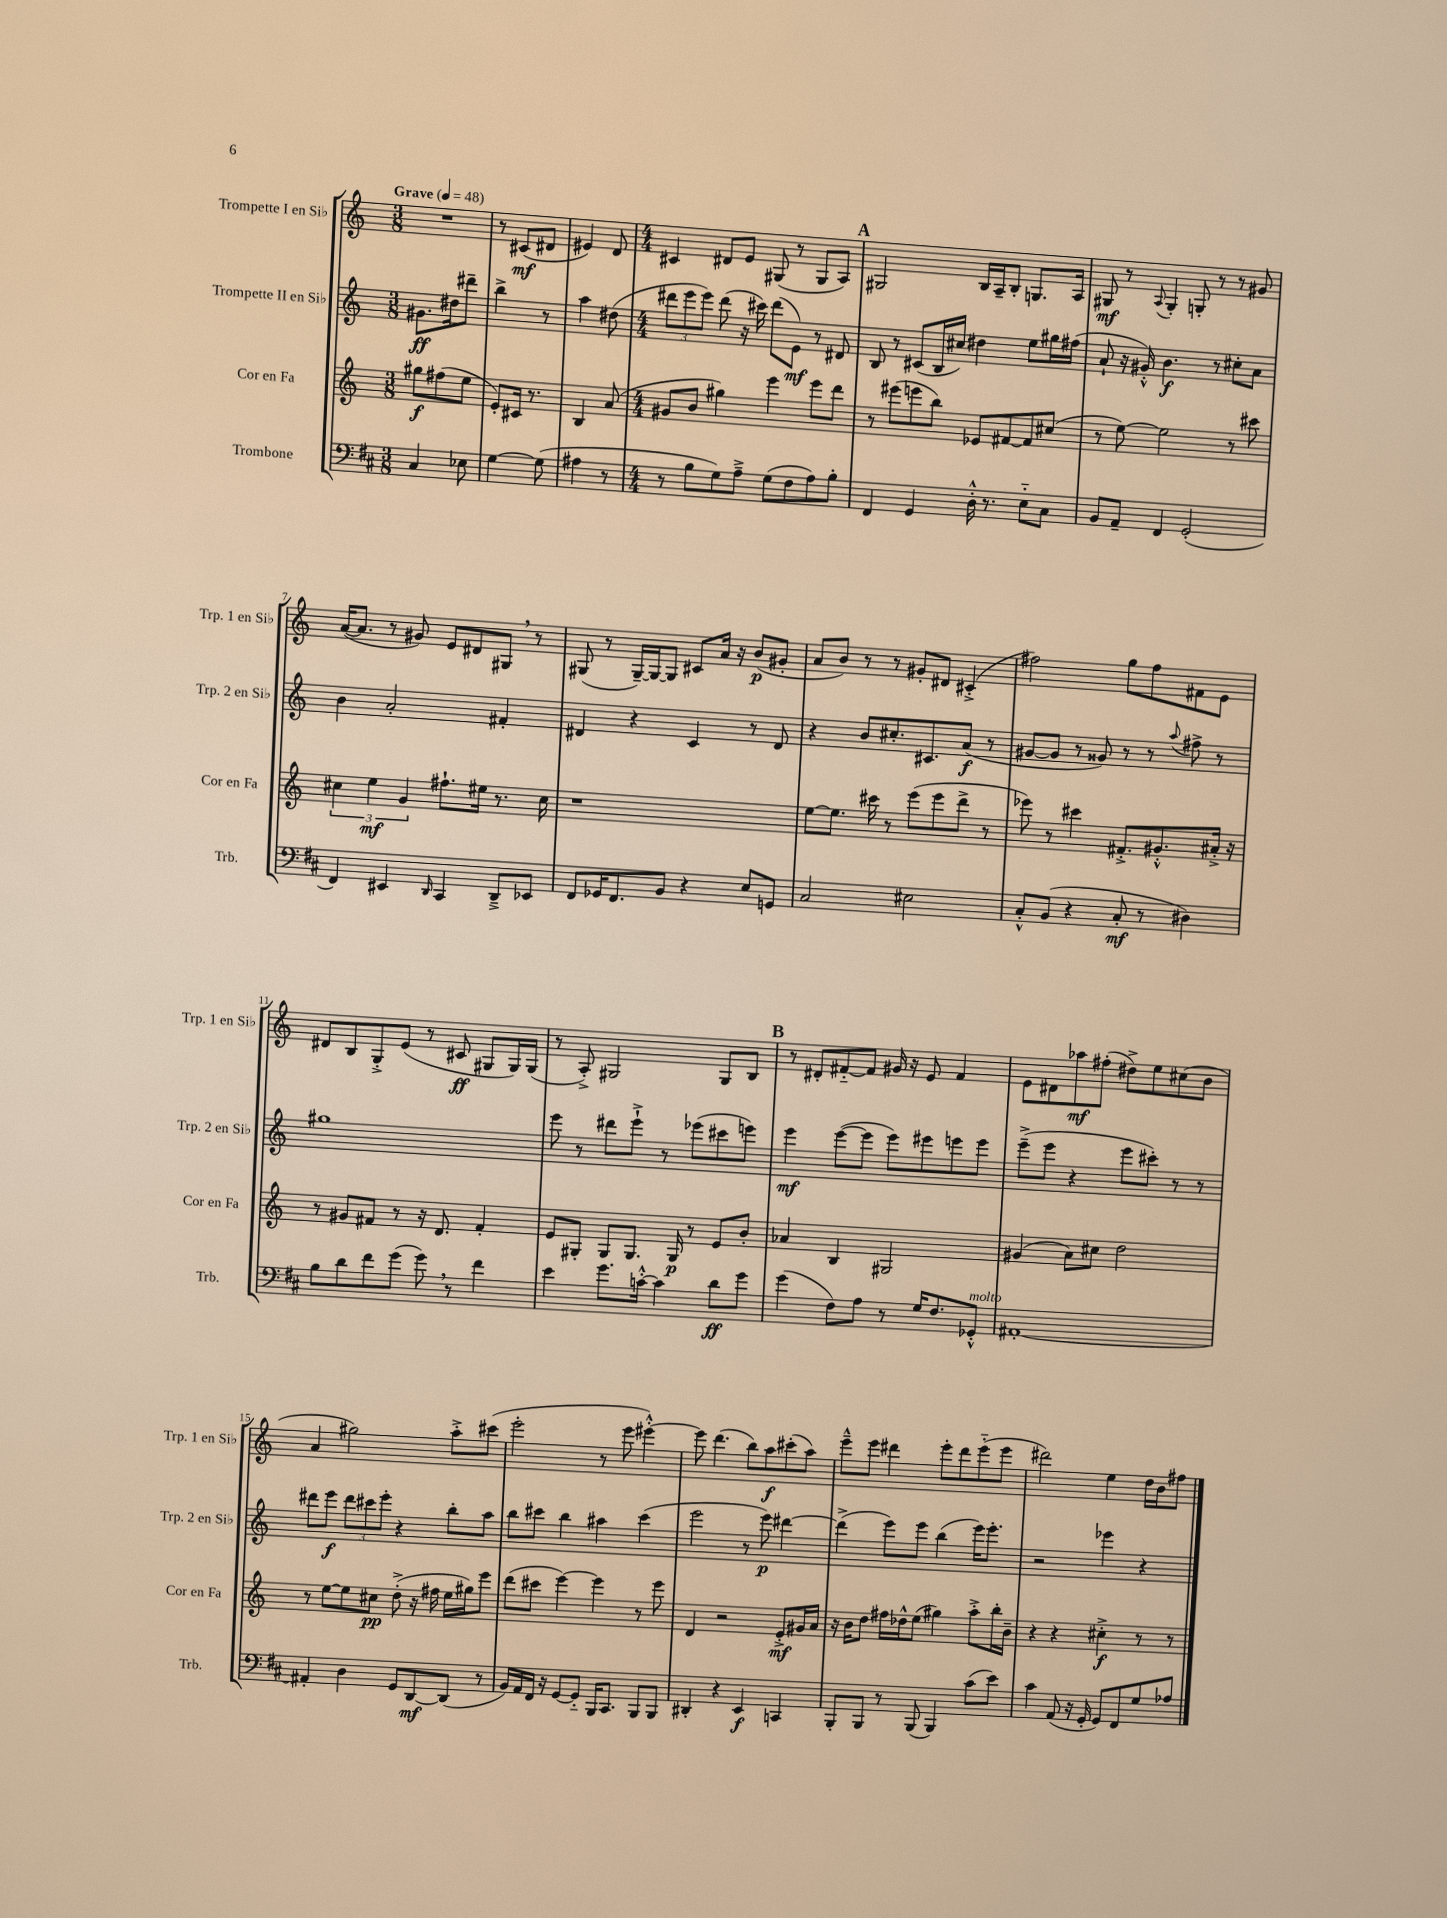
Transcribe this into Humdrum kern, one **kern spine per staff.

**kern	**kern	**kern	**kern
*staff4	*staff3	*staff2	*staff1
*clefF4	*clefG2	*clefG2	*clefG2
*k[f#c#]	*k[]	*k[]	*k[]
*M3/8	*M3/8	*M3/8	*M3/8
*MM48	*MM48	*MM48	*MM48
4C#/	8gg#\L	8.g#\L	4.r
.	(8ff#\	.	.
.	.	16dd#\k	.
8E-\	8ee\J	8ddd#~\J	.
=	=	=	=
[4G\	8e'/L)	4bb^\	8r
.	16c#/Jk	.	(8c#/L
.	8.r	.	.
(8G\]	.	8r	8d#/J
=	=	=	=
4A#\	4B/	4aa\	4e#/)
8r	(8a/	(8dd#\	8d/
=	=	=	=
*M4/4	*M4/4	*M4/4	*M4/4
8r	8g#/L	12ddd#\L	4c#/
.	.	12eee\	.
8B\L	8b/J	.	.
.	.	12eee\J)	.
8G\)	4gg#\)	(8ddd#\	8d#/L
8A~^\J	.	16r	8e/J
.	.	16ccc#\)	.
(8G\L	4eee\	(8ddd#\L	(8G#/
8F#\	.	8e\J)	8r
8A\)	8eee\L	8r	8G#/L
8B'\J	8ddd\J	8d#/	8A/J)
=	=	=	=
4FF#/	8r	8B/	2G#/
.	(8eee#\L	8r	.
4GG/	8eee\	(8c#/L	.
.	8bb\J)	16B/L	.
.	.	16cc#/JJ)	.
16D'^^\	8e-/L	4dd#\	16B/LL
8.r	.	.	16A~/J
.	[8f#/	.	8B'/J
8E'~\L	8f#/]	8ee\L	8.G/L
8C#\J	(8cc#/J	16gg#\L	.
.	.	(16ff#\JJ	16A/Jk
=	=	=	=
8BB/L	8r	8a`/	8G#/
8AA~/J	[8ee\)	16r	8r
.	.	16g#'^^/)	.
.	.	.	8qqA/
4FF#/	2ee\]	4.b\	4G#'/
(2GG'/	.	.	8G'/
.	.	8r	8r
.	8r	8cc#'\L	8r
.	8ccc#\	8a\J	8g#/
=	=	=	=
4FF#/)	6cc#\	4b\	([16a/LK
.	.	.	8.a/]J
.	6ee\	.	.
4EE#/	.	2a'/	8r
.	6g/	.	.
.	.	.	8g#/)
16qqDD/	.	.	.
4CC#/	8.ff#`\L	.	8e/L
.	.	.	8d#/
.	16ee#\Jk	.	.
8DD~^/L	8.r	4f#'/	8G#/J
8EE-/J	.	.	8r
.	16cc#\	.	.
=	=	=	=
8FF#/L	1r	4d#/	(8G#/
16GG-/K	.	.	8r
8.FF#/	.	.	.
.	.	4r	[16G#~/LL)
.	.	.	16G#/_J
8BB/J	.	.	8G#/]J
4r	.	4c/	8c#/L
.	.	.	16a/Jk
.	.	.	16r
8E/L	.	8r	(8b/L
8GG/J	.	8d#/	8g#'/J
=	=	=	=
2C#/	[8ee\L	4r	8a/L
.	8.ee\]J	.	8b/J)
.	.	8b/L	8r
.	16ccc#\	.	.
.	8r	8.cc#'/	8r
2E#\	(8eee\L	.	8g#'/L
.	.	8.c#/	.
.	8eee\	.	8d#/J
.	8ddd^\J	(8a/J	(4c#'^/
.	8r	8r	.
=	=	=	=
8C#'^^/L	8eee-\)	[8g#/L	2ff#\)
(8BB/J	8r	8g#/]J	.
4r	4ccc#\	8r	.
.	.	8g##/)	.
8C#'/	8.f#'^/L	8r	8gg\L
8r	.	8r	8ff#\
.	8.g#'^^/	.	.
.	.	8qqaa/	.
4D#\)	.	8ff#^\	8f#\
.	16a#'^/Jk	8r	8e\J
.	16r	.	.
=	=	=	=
8B\L	8r	1gg#	8d#/L
8d\	8g#/L	.	8B/
8f#\	8f#/J	.	8G'^/
(8g\J	8r	.	(8e/J
8g\)	16r	.	8r
.	8.d/	.	.
8r	.	.	8c#/
4f#\	4f#'/	.	8G#/L
.	.	.	16G#/L)
.	.	.	(16G#/JJ
=	=	=	=
4e\	8e/L	8eee\	8r
.	8G#'/J	8r	8A'^/)
8.g\L	8G#/L	8ddd#\L	2G#/
.	8.G#/J	8eee`^\J	.
[16c'^^\Jk	.	.	.
4c\]	.	8r	.
.	16G#/	.	.
.	8r	(8eee-\L	.
8d\L	8e/L	8ccc#\	8G#/L
8g\J	8b'/J	8eee\J)	8B/J
=	=	=	=
(4g\	4a-/	4eee\	8r
.	.	.	8d#'/L
8F#\L)	4B/	([8eee\L	[8f#'~/
8A\J	.	8eee\]J	8f#/]J
8r	2G#/	8eee\L)	16g#/
.	.	.	16r
16G/LK	.	8eee#\	8e/
8.F#/	.	.	.
.	.	8eee\	4f#/
8GG-'^^/J	.	8eee\J	.
=	=	=	=
[1AA#'	(4g#/	(8eee~^\L	8e\L
.	.	8eee\J	8d#\
.	8a\L)	4r	8aa-\
.	8cc#\J	.	(8ff#'\J
.	2dd\	8eee\L	8dd#^\L)
.	.	8ccc#'\J)	8ee\
.	.	8r	(8cc#\
.	.	8r	8b\J
=	=	=	=
4AA#'/]	8r	8ddd#\L	4a/
.	[8ee\L	8eee\J	.
4D\	8ee\]	12ddd#\L	2gg#\)
.	.	12ccc#\	.
.	8cc#\J	.	.
.	.	12eee'\J	.
8GG/L	(8dd'^\	4r	.
[8DD/	16r	.	.
.	16ff#\	.	.
(8DD/]J	16ee\LL	8bb'\L	8aa'^\L
.	16gg#\J)	.	.
8r	8eee\J	8aa\J	(8ccc#\J
=	=	=	=
16BB/LL)	(8ddd\L	8bb\L	2eee'\
16AA/	.	.	.
16FF#/JJ	8ccc#\J	8ccc#\J	.
16r	.	.	.
[8GG/L	[4eee\)	4bb\	.
8GG'~/]J	.	.	.
16BBB/LK	4eee\]	4aa#\	8r
8.CC#/J	.	.	.
.	.	.	8eee\
8BBB/L	8r	(4ccc#\	[4eee#'^^\)
8BBB/J	8eee\	.	.
=	=	=	=
4DD#'/	4d/	2eee\	8eee#\]
.	.	.	(4.ddd\
4r	2r	.	.
4EE/	.	8r	8bb\L)
.	.	8eee\)	8aa\
4CC/	8e'^/L	[4ddd#\	(8ccc#'\
.	16g#/L	.	8aa\J)
.	16a/JJ	.	.
=	=	=	=
8BBB'/L	16r	(4ddd#^\]	8eee~^^\L
.	16b\LK	.	.
8BBB/J	8dd\J	.	8eee\J
8r	16ff#\LL	8eee\L)	4ddd#\
.	16dd-^^\J	.	.
(8BBB/	(8ee\J	8eee\J	.
4BBB/)	4gg#\)	(4bb\	8eee'\L
.	.	.	8ddd#\
(8c#\L	8aa'^\L	16eee\LK)	(8eee'~\
.	.	8.eee'\J	.
8e\J)	16bb'\L	.	8eee\J
.	16b~\JJ	.	.
=	=	=	=
4c#\	4r	2r	2ddd#\)
(8AA/	4r	.	.
16r	.	.	.
16GG'/	.	.	.
8GG/L)	4cc#'^\	4eee-\	4ee\
8FF#/	.	.	.
8G/	8r	4r	16dd\LL
.	.	.	16b\J
8A-/J	8r	.	8ff#\J
==	==	==	==
*-	*-	*-	*-
